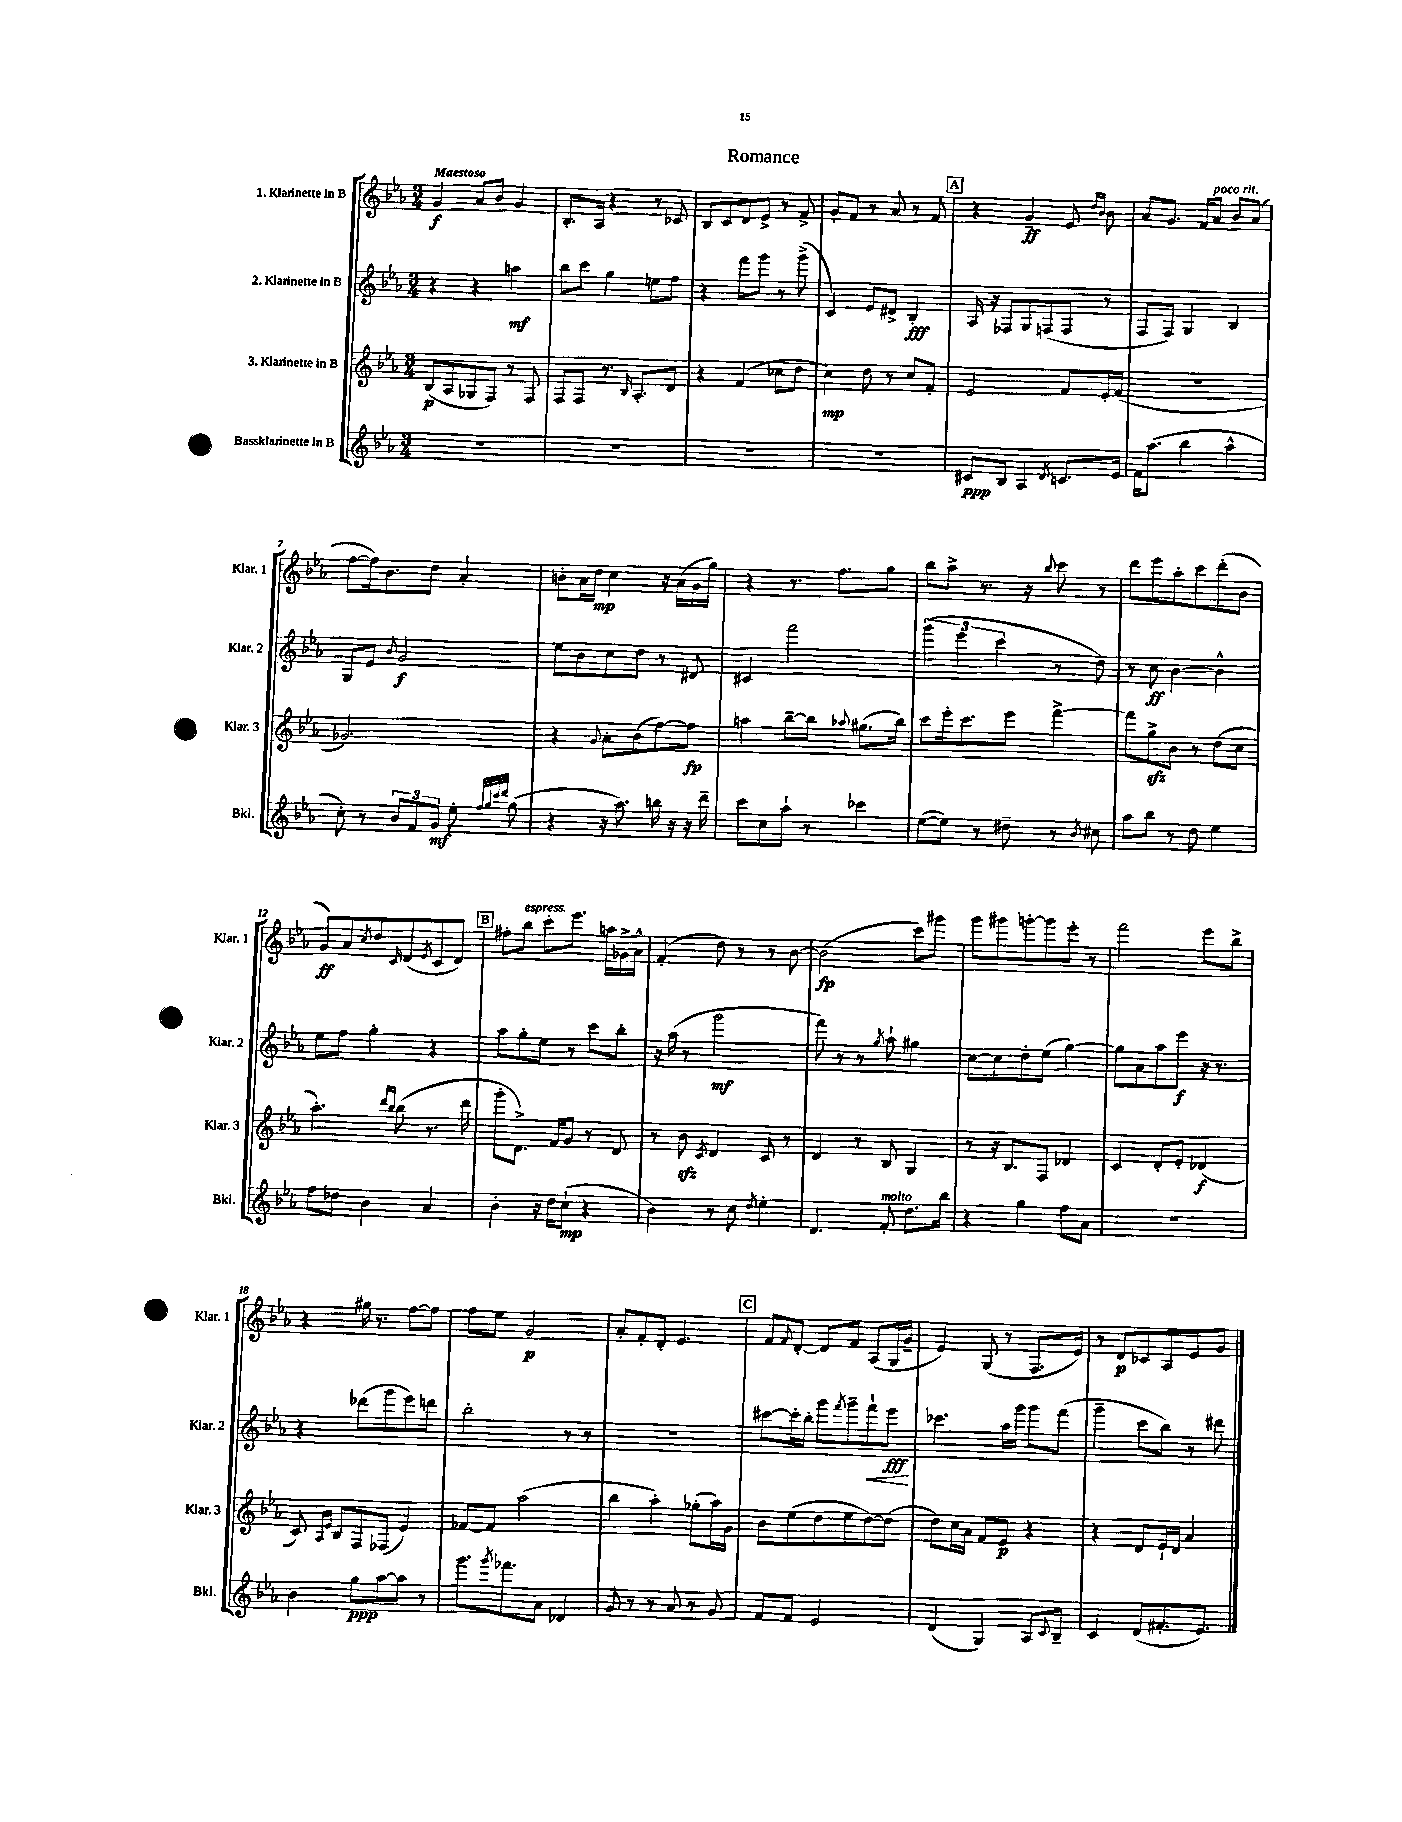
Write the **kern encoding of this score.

**kern	**dynam	**kern	**dynam	**kern	**dynam	**kern	**dynam
*part4	*part4	*part3	*part3	*part2	*part2	*part1	*part1
*staff4	*staff4	*staff3	*staff3	*staff2	*staff2	*staff1	*staff1
*I"Bassklarinette in B	*	*I"3. Klarinette in B	*	*I"2. Klarinette in B	*	*I"1. Klarinette in B	*
*I'Bkl.	*	*I'Klar. 3	*	*I'Klar. 2	*	*I'Klar. 1	*
*clefG2	*	*clefG2	*	*clefG2	*	*clefG2	*
*k[b-e-a-]	*	*k[b-e-a-]	*	*k[b-e-a-]	*	*k[b-e-a-]	*
*M3/4	*	*M3/4	*	*M3/4	*	*M3/4	*
=1	=1	=1	=1	=1	=1	=1	=1
!	!	!	!	!	!	!LO:TX:a:B:t=Maestoso	!
2.r	.	(8B-/L	p	4r	.	4g/	f
.	.	8A-/	.	.	.	.	.
.	.	8G-X/	.	4r	.	8a-/L	.
.	.	8F/J)	.	.	.	8b-/J	.
.	.	8r	.	4aan\	mf	4g/	.
.	.	8F/	.	.	.	.	.
=2	=2	=2	=2	=2	=2	=2	=2
2.r	.	8F/L	.	8bb-\L	.	8.B-'/L	.
.	.	8F/J	.	8ccc\J	.	.	.
.	.	.	.	.	.	16A-/Jk	.
.	.	8.r	.	4gg\	.	4r	.
.	.	16qqB-/	.	.	.	.	.
.	.	8.A-'/L	.	.	.	.	.
.	.	.	.	8een\L	.	8r	.
.	.	8d/J	.	8ff\J	.	8c-X/	.
=3	=3	=3	=3	=3	=3	=3	=3
2.r	.	4r	.	4r	.	8B-/L	.
.	.	.	.	.	.	8c/	.
.	.	(4f/	.	8fff\L	.	8d/	.
.	.	.	.	8ggg\J	.	8e-^/J	.
.	.	8cc-X\L	.	8r	.	8r	.
.	.	8dd\J	.	(8ggg^\	.	8f^/	.
=4	=4	=4	=4	=4	=4	=4	=4
2.r	.	4cc\)	mp	4c/)	.	8g'/L	.
.	.	.	.	.	.	8f/J	.
.	.	8dd\	.	8e-/L	.	8r	.
.	.	8r	.	8d#X^/J	.	8a-/	.
.	.	8cc/L	.	4B-'/	fff	8r	.
.	.	8f'/J	.	.	.	8f/	.
!!LO:REH:place=s1:t=A
=5	=5	=5	=5	=5	=5	=5	=5
8c#X/L	ppp	2e-/	.	16A-/	.	4r	.
.	.	.	.	16r	.	.	.
8B-/J	.	.	.	8F-X/L	.	.	.
4A-/	.	.	.	8G/	.	4g~/	ff
.	.	.	.	(8Fn/	.	.	.
8qd/	.	.	.	.	.	.	.
8.cn/L	.	8f/L	.	8F/J	.	8e-/	.
.	.	.	.	.	.	16qqdd/LL	.
.	.	.	.	.	.	16qqb-/JJ	.
.	.	16e-'/L	.	8r	.	8b-\	.
16e-/Jk	.	(16f/JJ	.	.	.	.	.
=6	=6	=6	=6	=6	=6	=6	=6
16f\KL	.	2.r	.	8F/L	.	8a-/L	.
(8.aa-\J	.	.	.	.	.	.	.
.	.	.	.	8F/J)	.	8.g/J	.
4bb-\	.	.	.	4G/	.	.	.
.	.	.	.	.	.	16f/KL	.
!	!	!	!	!	!	!LO:TX:a:i:t=poco rit.	!
.	.	.	.	.	.	8a-/J	.
4aa-^^\	.	.	.	4B-/	.	8b-/L	.
.	.	.	.	.	.	(8a-/J	.
!!LO:LB:g=z
=7	=7	=7	=7	=7	=7	=7	=7
8cc'\)	.	2.g-X/)	.	8G/L	.	[8ff\L	.
8r	.	.	.	8e-/J	.	16ff\k])	.
.	.	.	.	.	.	8.b-\	.
.	.	.	.	8qqb-/	.	.	.
12b-/L	.	.	.	2g/	f	.	.
12f/	.	.	.	.	.	.	.
.	.	.	.	.	.	8dd\J	.
12g/J	mf	.	.	.	.	.	.
8ee-'\	.	.	.	.	.	4a-'/	.
32qqff/LLL	.	.	.	.	.	.	.
32qqgg/	.	.	.	.	.	.	.
32qqccc/	.	.	.	.	.	.	.
32qqddd/JJJ	.	.	.	.	.	.	.
(8gg\	.	.	.	.	.	.	.
=8	=8	=8	=8	=8	=8	=8	=8
4r	.	4r	.	8ee-\L	.	8bn'\L	.
.	.	.	.	8b-\	.	16a-\L	.
.	.	.	.	.	.	16dd\JJ	mp
.	.	8qqg/	.	.	.	.	.
16r	.	8a-'\L	.	8cc\	.	4cc\	.
8.aa-\)	.	.	.	.	.	.	.
.	.	(8b-\	.	8dd\J	.	.	.
16bbn\	.	[8ff\)	.	8r	.	16r	.
16r	.	.	.	.	.	(16a-\LL	.
16r	.	8ff\J]	fp	8d#X/	.	16g\	.
16ddd~\	.	.	.	.	.	16gg\JJ)	.
=9	=9	=9	=9	=9	=9	=9	=9
8ccc\L	.	4aan\	.	4c#X/	.	4r	.
8cc\	.	.	.	.	.	.	.
8aa-`\J	.	[8bb-~\L	.	2fff\	.	8.r	.
8r	.	8bb-\J]	.	.	.	.	.
.	.	.	.	.	.	8.ff\L	.
.	.	8qqaa-X/	.	.	.	.	.
4ccc-X\	.	(8.gg#X\L	.	.	.	.	.
.	.	.	.	.	.	8gg\J	.
.	.	16bb-\Jk)	.	.	.	.	.
=10	=10	=10	=10	=10	=10	=10	=10
([8ee-\L	.	8ccc\L	.	(6ggg\	.	8bb-\L	.
8ee-\J])	.	16eee-'\k	.	.	.	8aa-^\J	.
.	.	.	.	6eee-\	.	.	.
.	.	8.ccc\	.	.	.	.	.
8r	.	.	.	.	.	8.r	.
.	.	.	.	6ccc\	.	.	.
8dd#X~\	.	8eee-\J	.	.	.	.	.
.	.	.	.	.	.	16r	.
.	.	.	.	.	.	8qqbb-/	.
8r	.	[4fff^\	.	8r	.	8ccc\	.
8qb-/	.	.	.	.	.	.	.
8cc#X\	.	.	.	8dd\)	.	8r	.
=11	=11	=11	=11	=11	=11	=11	=11
8aa-\L	.	8fff\L]	.	8r	.	8ddd\L	.
8bb-\J	.	8ggzz^\	.	8cc\	ff	8eee-\	.
8r	.	8b-\J	.	[4b-\	.	8aa-'\	.
8dd\	.	8r	.	.	.	8ccc\	.
4ee-\	.	(8dd\L	.	4b-^^\]	.	(8ddd'\	.
.	.	8cc\J	.	.	.	8b-\J	.
!!LO:LB:g=z
=12	=12	=12	=12	=12	=12	=12	=12
8ff\L	.	4.aa-'\)	.	8ee-\L	.	8g/L)	ff
8dd-X\J	.	.	.	8ff\J	.	8a-/	.
.	.	.	.	.	.	8qcc/	.
4b-\	.	.	.	4gg'\	.	8dd/	.
.	.	16qqddd/LL	.	.	.	.	.
.	.	16qqbb-/JJ	.	.	.	16qqc/	.
.	.	(8bb-\	.	.	.	(8d/	.
.	.	.	.	.	.	8qe-/	.
4a-/	.	8.r	.	4r	.	8c/	.
.	.	.	.	.	.	8d/J)	.
.	.	16ddd\	.	.	.	.	.
!!LO:REH:place=s1:t=B
=13	=13	=13	=13	=13	=13	=13	=13
4b-'\	.	8ggg'\L	.	8aa-\L	.	8ff#X'\L	.
!	!	!	!	!	!	!LO:TX:a:i:t=espress.	!
.	.	8.d^\J)	.	8gg'\	.	8bb-\J	.
16r	.	.	.	8ee-\J	.	8ccc'\L	.
16dd\KL	.	16f/KL	.	.	.	.	.
(8cc`\J	mp	8g/J	.	8r	.	8.eee-\J	.
4r	.	8r	.	8ccc\L	.	.	.
.	.	.	.	.	.	16aan\LL	.
.	.	8d/	.	8bb-'\J	.	16g-X^\	.
.	.	.	.	.	.	16a-^^\JJ	.
=14	=14	=14	=14	=14	=14	=14	=14
4b-\)	.	8r	.	16r	.	(4f'/	.
.	.	.	.	(16aa-\	.	.	.
.	.	8b-zz\	.	8r	.	.	.
.	.	8qc/	.	.	.	.	.
8r	.	4d/	.	2ggg\	mf	8dd\)	.
8cc\	.	.	.	.	.	8r	.
8qdd/	.	.	.	.	.	.	.
4ee-'\	.	8c/	.	.	.	8r	.
.	.	8r	.	.	.	[8b-\	.
=15	=15	=15	=15	=15	=15	=15	=15
4.d/	.	4d/	.	8fff\)	.	(2b-\]	fp
.	.	.	.	8r	.	.	.
.	.	8r	.	8r	.	.	.
.	.	.	.	8qgg/	.	.	.
!LO:TX:a:i:t=molto	!	!	!	!	!	!	!
8f'/	.	8B-/	.	8aa-`\	.	.	.
8.dd\L	.	4G/	.	4gg#X\	.	8ccc\L)	.
.	.	.	.	.	.	8ggg#X\J	.
16bb-\Jk	.	.	.	.	.	.	.
=16	=16	=16	=16	=16	=16	=16	=16
4r	.	8r	.	[8cc\L	.	8ggg\L	.
.	.	16r	.	8cc\]	.	8ggg#X\	.
.	.	8.B-/L	.	.	.	.	.
4gg\	.	.	.	8dd'\	.	[8gggn'\	.
.	.	8F/J	.	(8ee-\J	.	8ggg\]	.
8ff\L	.	4d-X/	.	[4gg\)	.	8eee-'\J	.
8a-\J	.	.	.	.	.	8r	.
=17	=17	=17	=17	=17	=17	=17	=17
2.r	.	4c/	.	8gg\L]	.	2fff\	.
.	.	.	.	8a-\	.	.	.
.	.	8d'/L	.	8aa-\	.	.	.
.	.	8e-'/J	.	8eee-\J	f	.	.
.	.	(4d-X/	f	16r	.	8eee-\L	.
.	.	.	.	8.r	.	.	.
.	.	.	.	.	.	8bb-^\J	.
!!LO:LB:g=z
=18	=18	=18	=18	=18	=18	=18	=18
4b-\	.	8c/)	.	4r	.	4r	.
.	.	16qqA-/LL	.	.	.	.	.
.	.	16qqe-/JJ	.	.	.	.	.
.	.	8B-/L	.	.	.	.	.
8gg\L	ppp	8F/	.	(8ddd-X\L	.	16gg#X\	.
.	.	.	.	.	.	8.r	.
[8aa-\	.	(8F-X/J	.	8ggg\	.	.	.
8aa-\J]	.	4e-/)	.	8eee-\)	.	[8ff\L	.
8r	.	.	.	8dddn\J	.	8ff\J]	.
=19	=19	=19	=19	=19	=19	=19	=19
8.ggg\L	.	[8f-X/L	.	2bb-'\	.	8ff\L	.
.	.	8f-/J]	.	.	.	8ee-\J	.
8qggg/	.	.	.	.	.	.	.
8.fff-X\	.	.	.	.	.	.	.
.	.	(2aa-\	.	.	.	2g/	p
8a-\J	.	.	.	.	.	.	.
4d-X/	.	.	.	8r	.	.	.
.	.	.	.	8r	.	.	.
=20	=20	=20	=20	=20	=20	=20	=20
8g/	.	4bb-\	.	2.r	.	8a-'/L	.
8r	.	.	.	.	.	8f'/	.
8r	.	4aa-'\)	.	.	.	8d'/J	.
8a-/	.	.	.	.	.	4.e-/	.
8r	.	(8gg-X'\L	.	.	.	.	.
8g/	.	16aa-\L)	.	.	.	.	.
.	.	16g\JJ	.	.	.	.	.
!!LO:REH:place=s1:t=C
=21	=21	=21	=21	=21	=21	=21	=21
8f/L	.	8b-\L	.	[8ccc#X\L	.	8f/L	.
.	.	.	.	.	.	8qqf/	.
8f/J	.	(8ee-\	.	16ccc#'\L]	.	[8d'/J	.
.	.	.	.	16bb-'\JJ	.	.	.
2e-/	.	8dd\	.	8ggg\L	.	8d/L]	.
.	.	.	.	8qfff/	.	.	.
.	.	8ee-\	.	8ggg~\	.	8f/J	.
!	!	!	!	!	!LO:HP:b	!	!
.	.	[8dd\)	.	8fff`\	<	(8A-/L	.
.	.	(8dd\J]	.	8eee-\J	fff	16G/L	.
.	.	.	.	.	.	16g~/JJ	.
.	.	.	.	.	[	.	.
=22	=22	=22	=22	=22	=22	=22	=22
(4d/	.	8dd\L)	.	4.ccc-X\	.	4e-/)	.
.	.	16cc\L	.	.	.	.	.
.	.	16a-\JJ	.	.	.	.	.
4G/)	.	8f/L	.	.	.	(8G/	.
.	.	8e-/J	p	16aa-\LL	.	8r	.
.	.	.	.	16ggg\JJ	.	.	.
8A-/L	.	4r	.	8ggg\L	.	8.F/L	.
8qqc/	.	.	.	.	.	.	.
8B-~/J	.	.	.	(8fff\J	.	.	.
.	.	.	.	.	.	16e-/Jk)	.
=23	=23	=23	=23	=23	=23	=23	=23
4c/	.	4r	.	4ggg~\	.	8r	.
.	.	.	.	.	.	8d/L	p
(8d/L	.	8d/L	.	8ccc\L	.	8c-X/	.
8.f#X'/	.	16e-`/L	.	8bb-\J)	.	8A-/	.
.	.	16d/JJ	.	.	.	.	.
.	.	4a-/	.	8r	.	8e-/	.
8.e-/J)	.	.	.	.	.	.	.
.	.	.	.	8ddd#X\	.	8g/J	.
==	==	==	==	==	==	==	==
*-	*-	*-	*-	*-	*-	*-	*-
